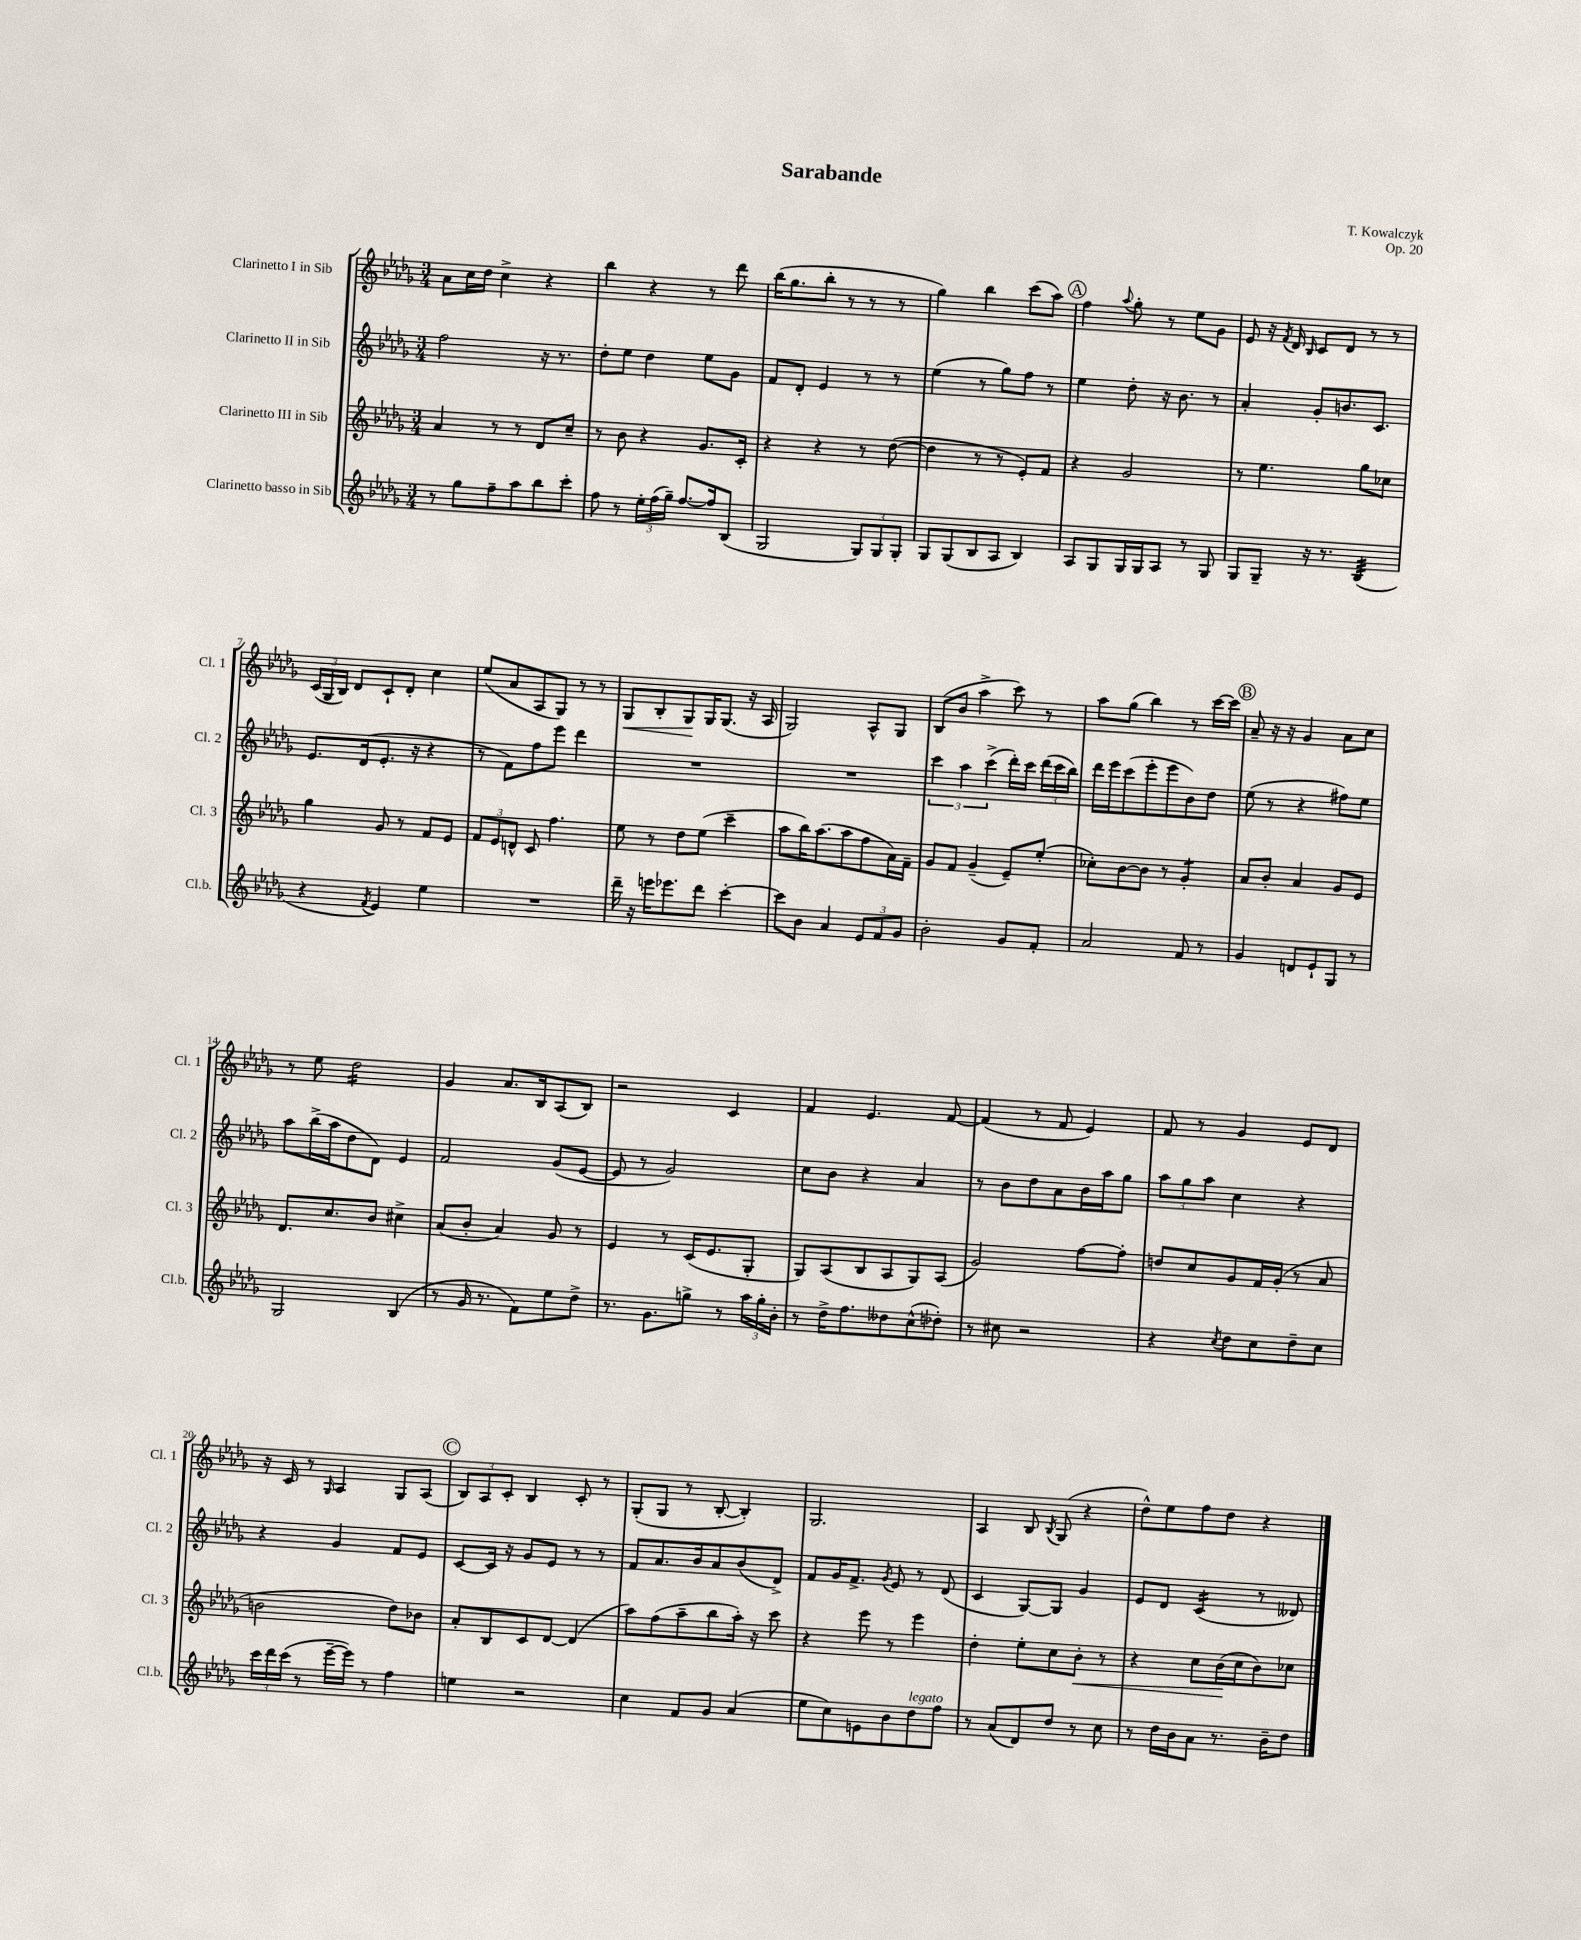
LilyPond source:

\header { title = "Sarabande" composer = "T. Kowalczyk" opus = "Op. 20" }
<<
\new StaffGroup <<
\new Staff = "s0" \with { instrumentName = "Clarinetto I in Sib" shortInstrumentName = "Cl. 1" } {
    \clef treble \key des \major \numericTimeSignature \time 3/4
    \autoBeamOff aes'8[ c''16 des''16] c''4-> r4 |
    bes''4 r4 r8 des'''8 |
    bes''16[( ges''8. bes''8]-. r8 r8 r8 |
    ges''4) bes''4 c'''8[( aes''8]) |
    \mark \markup { \circle "A" } f''4 \appoggiatura { aes''8 } ges''8-. r8 ees''8[ ges'8] |
    ees'8 r16 \acciaccatura { f'8 } des'16 \grace { bes16 } c'8[ des'8] r8 r8 |
    \tuplet 3/2 { c'16[( ges16 bes16]) } des'8[ c'8-! des'8]-. c''4 |
    ees''8[( aes'8 aes8 ges8]) r8 r8 |
    ges8[\< bes8-. ges8\! ges16 ges8.]( r16 aes16 |
    ges2) aes8[-^ ges8] |
    bes8[( bes'8] aes''4-> c'''8) r8 |
    aes''8[ ges''8]( bes''4) r8 c'''16[~ c'''16] |
    \mark \markup { \circle "B" } aes'8-- r16 r16 ges'4 aes'8[ c''8] |
    r8 ees''8 des''2:16 |
    ges'4 aes'8.[ bes16 aes8( bes8]) |
    r2 c'4 |
    f'4 ees'4. f'8~ |
    f'4( r8 f'8 ees'4) |
    f'8 r8 ges'4 ees'8[ des'8] |
    r16 c'16 r8 \grace { ges16 } aes4 ges8[ aes8]( |
    \mark \markup { \circle "C" } \tuplet 3/2 { bes8[) aes8 c'8]-. } bes4 c'8-. r8 |
    ges8[-.( ges8] r8 bes8~-. bes4-.) |
    ges2. |
    aes4 bes8 \acciaccatura { bes8 } ges8( r4 |
    des''8[-^) ees''8 f''8 des''8] r4 \bar "|." |
}
\new Staff = "s1" \with { instrumentName = "Clarinetto II in Sib" shortInstrumentName = "Cl. 2" } {
    \clef treble \key des \major \numericTimeSignature \time 3/4
    \autoBeamOff f''2 r16 r8. |
    des''8[-. ees''8] des''4 ees''8[ ges'8] |
    f'8[ des'8]-. ees'4 r8 r8 |
    ees''4( r8 ges''8[) f''8] r8 |
    \mark \markup { \circle "A" } ees''4 des''8-. r16 bes'8. r8 |
    aes'4-. ges'8[-. b'8. c'8.] |
    ees'8.[ des'16( ees'8.]-. r16 r4 |
    r8 f'8[) f''8 ees'''8] des'''4 |
    R2. |
    R2. |
    \tuplet 3/2 { c'''4 aes''4 c'''4->( } des'''16[-.) c'''16] \tuplet 3/2 { des'''16[( c'''16 bes''16]) } |
    des'''16[ ees'''16 c'''8( ees'''8-. ees'''8 bes'8) des''8] |
    \mark \markup { \circle "B" } ees''8( r8 r4 fis''8[) ees''8] |
    aes''8[ bes''16->( aes''16 des''8 des'8]) ees'4 |
    f'2 ges'8[( ees'8]~ |
    ees'8 r8 ges'2) |
    c''8[ bes'8] r4 aes'4 |
    r8 bes'8[ des''8 aes'8 bes'16 aes''16 ges''8] |
    \tuplet 3/2 { aes''8[ ges''8 aes''8] } c''4 r4 |
    r4 ges'4 f'8[ ees'8] |
    \mark \markup { \circle "C" } c'8[~ c'16] r16 ges'8[ ees'8] r8 r8 |
    f'8[ aes'8. bes'16 aes'8 bes'8( des'8]->) |
    f'8[ ges'16 f'8.]-> \acciaccatura { ges'8 } ees'8 r8 des'8( |
    c'4 ges8[~) ges8] ges'4 |
    ees'8[ des'8] c'4:16( r8 deses'8) \bar "|." |
}
\new Staff = "s2" \with { instrumentName = "Clarinetto III in Sib" shortInstrumentName = "Cl. 3" } {
    \clef treble \key des \major \numericTimeSignature \time 3/4
    \autoBeamOff aes'4 r8 r8 des'8[ c''8]-- |
    r8 bes'8 r4 ges'8.[ c'16]-. |
    r4 r4 r8 des''8~( |
    des''4 r8 r8 ees'8[-.) f'8] |
    \mark \markup { \circle "A" } r4 ges'2 |
    r8 ees''4. ges''8[ ces''8] |
    ges''4 ges'8 r8 f'8[ ees'8] |
    \tuplet 3/2 { f'8[ ees'8 d'8]-^ } c'8 f''4. |
    ees''8 r8 des''8[ ees''8]( c'''4-- |
    aes''8[ bes''16) aes''8.( aes''8 f''8 aes'16) f'16]-- |
    ges'8[ f'8] ges'4--( ees'8[--) ees''8]-.( |
    ces''8[-.) bes'8~ bes'8] r8 ges'4:8-. |
    \mark \markup { \circle "B" } aes'8[ bes'8]-. aes'4 ges'8[ ees'8] |
    des'8.[ c''8. bes'8] cis''4-> |
    aes'8[( bes'8]-. aes'4) ges'8 r8 |
    ees'4 r8 c'16[( ees'8. ges8]-. |
    ges8[) aes8( bes8 aes8 ges8) aes8]( |
    ges'2) f''8[~ f''8]-. |
    d''8[ c''8 ges'8 f'16 ges'16]-.( r8 aes'8 |
    b'2 des''8[) bes'8] |
    \mark \markup { \circle "C" } aes'8[-. bes8 c'8 des'8]~ des'4( |
    aes''8[) f''8( aes''8-- bes''8 aes''16]-.) r16 c'''8 |
    r4 ees'''8 r8 ees'''4 |
    des''4-. ees''8[-. c''8 bes'8]-.\< r8 |
    r4 c''8[ bes'16\!( c''16 bes'8) ces''8] \bar "|." |
}
\new Staff = "s3" \with { instrumentName = "Clarinetto basso in Sib" shortInstrumentName = "Cl.b." } {
    \clef treble \key des \major \numericTimeSignature \time 3/4
    \autoBeamOff r8 ges''8[ f''8-- aes''8 bes''8 c'''8]-. |
    f''8 r8 \tuplet 3/2 { ees''16[-. f''16( ges''16]--) } f''8.[~ f''16 bes8]( |
    ges2 \tuplet 3/2 { ges8[) ges8 ges8]-. } |
    ges8[ ges8( bes8 aes8] bes4) |
    \mark \markup { \circle "A" } aes8[ ges8 ges16 ges16 aes8] r8 ges8 |
    ges8[ ges8]-- r16 r8. bes4:32( |
    r4 \acciaccatura { f'8 } ees'4) ees''4 |
    R2. |
    des'''16-- r16 e'''16[ ees'''8. des'''8] c'''4~-. |
    c'''8[ bes'8] aes'4 \tuplet 3/2 { ees'8[ f'8 ges'8] } |
    bes'2-. ges'8[ f'8]-. |
    aes'2 f'8 r8 |
    \mark \markup { \circle "B" } ges'4 d'8[ ees'8-! ges8] r8 |
    ges2 bes4( |
    r8 ges'16 r8. f'8[) ees''8 des''8]-> |
    r8. ges'8.[ g''8]-> r8 \tuplet 3/2 { aes''16[ g''16-. bes'16]-. } |
    r8 des''16[-> f''8. deses''8 c''8-^( des''8]-.) |
    r8 cis''8 r2 |
    r4 \acciaccatura { c''8 } des''8[ c''8 des''8-- c''8] |
    \tuplet 3/2 { c'''16[ des'''16 c'''16]( } r8 ees'''16[~-- ees'''16]) r8 f''4 |
    \mark \markup { \circle "C" } e''4 r2 |
    c''4 f'8[ ges'8] aes'4( |
    ees''8[ c''8) e'8 bes'8 des''8^\markup { \italic "legato" } f''8] |
    r8 aes'8[( des'8) des''8] r8 c''8 |
    r8 des''16[ bes'16 aes'8] r8. bes'16[-- des''8] \bar "|." |
}
>>
>>
